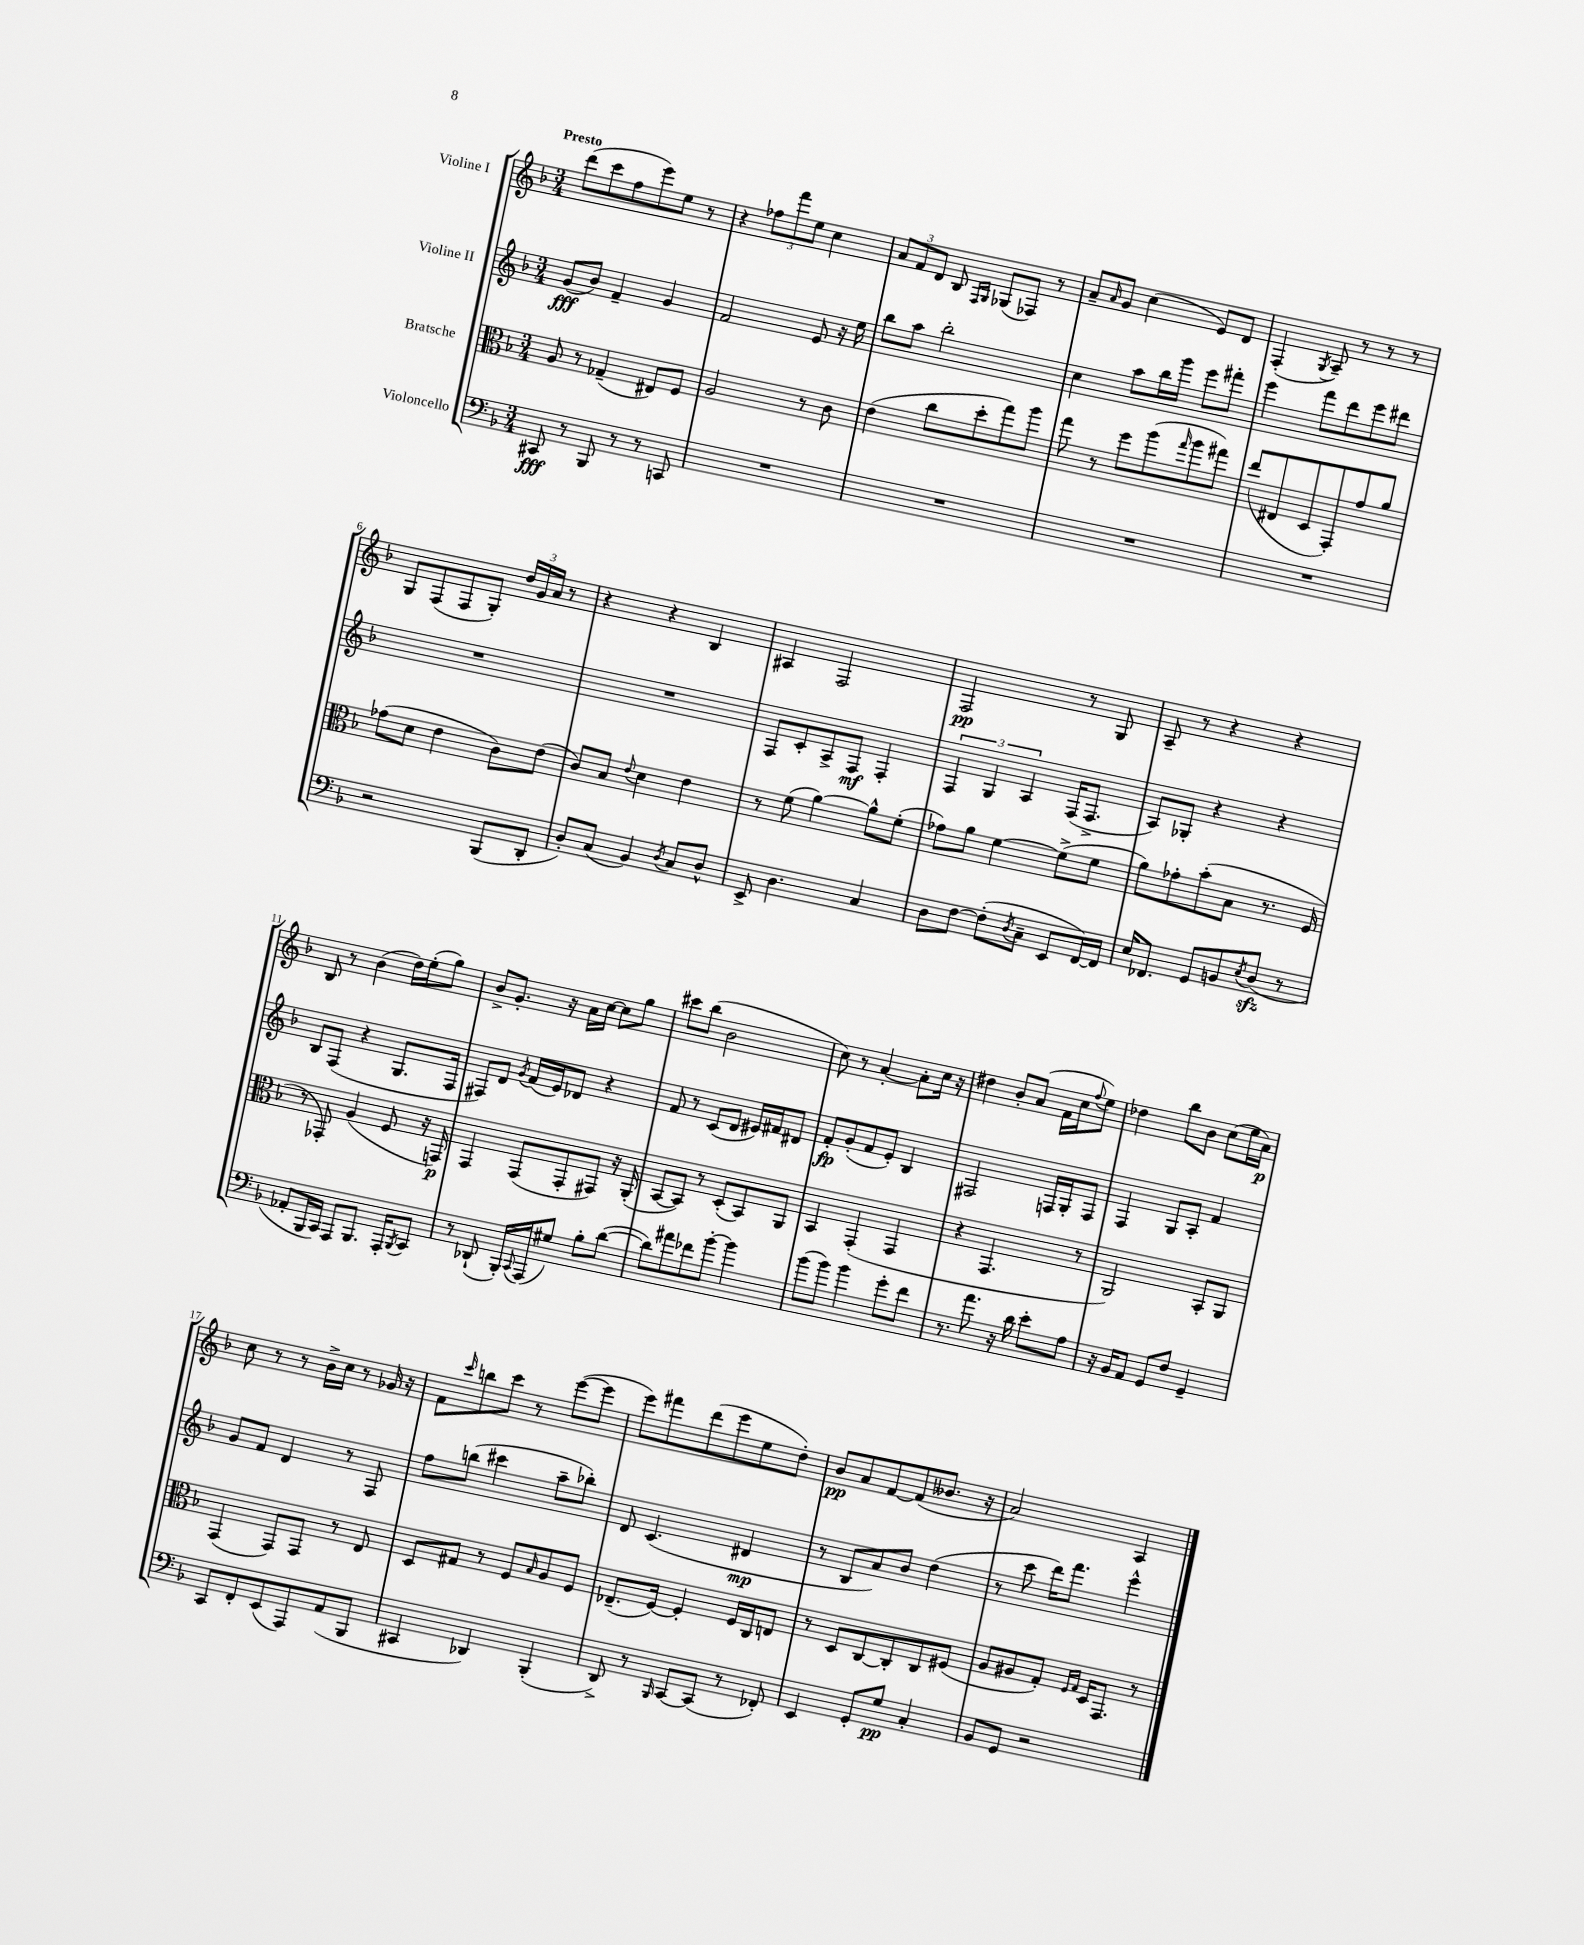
<<
\new StaffGroup <<
\new Staff = "s0" \with { instrumentName = "Violine I" } {
    \clef treble \key f \major \numericTimeSignature \time 3/4 \tempo "Presto"
    d'''8( c'''8 f''8 e'''8) e''8 r8 |
    r4 \tuplet 3/2 { fes''8 f'''8 e''8 } c''4 |
    \tuplet 3/2 { a'8 f'8 d'8 } bes8 \grace { f16 g16 } ges8( fes8) r8 |
    a'8-- \grace { a'16 } g'8 c''4( e'8) d'8 |
    f4-.( \acciaccatura { g8 } a8--) r8 r8 r8 |
    g8 f8( f8 g8-.) \tuplet 3/2 { d''16 g'16 a'16 } r8 |
    r4 r4 bes4 |
    ais4 f2 |
    f2\pp r8 g8 |
    a8-- r8 r4 r4 |
    bes8 r8 bes'4( d''16) e''16-.( g''8) |
    bes'8-> g'8.-. r16 a'16 c''16~ c''8 g''8 |
    cis'''8 bes''8( bes'2 |
    c''8) r8 a'4~-. a'8-. c''16 r16 |
    dis''4 bes'8-. a'8( f'16 c''16 \appoggiatura { f''8 } e''8) |
    des''4 bes''8 bes'8 c''8( e''16 a'16\p) |
    c''8 r8 r8 bes'16-> c''16 r8 ges'16 r16 |
    f'8 \grace { c'''16 } b''8 c'''8 r8 e'''8~( e'''8 |
    e'''8) fis'''8 d'''8( e'''8 e''8 d''8-.) |
    bes'8\pp a'8 f'8~ f'8( beses'8. r16 |
    a'2) a4 \bar "|." |
}
\new Staff = "s1" \with { instrumentName = "Violine II" } {
    \clef treble \key f \major \numericTimeSignature \time 3/4
    g'8\fff( bes'8) f'4-- g'4 |
    f'2 e'8 r16 e''16 |
    bes''8 a''8 bes''2-. |
    c''4 a''8 bes''16 g'''16 e'''8 fis'''8-. |
    e'''4 f'''8 d'''8 e'''8 dis'''8 |
    R2. |
    R2. |
    f8 c'8-. a8-> f8\mf f4-. |
    \tuplet 3/2 { f4 g4 a4 } f16( f8.-> |
    a8) ges8-. r4 r4 |
    bes8 f8( r4 g8. f16 |
    fis8) d'8 \acciaccatura { g'8 } f'16( e'16) des'8 r4 |
    f'8 r8 c'8( d'8 eis'16) fis'16 dis'8 |
    f'8-.\fp g'8-.( f'8 e'8-.) bes4 |
    fis2 f16 g16-. f8 |
    f4 g8 a8-. f'4 |
    g'8 f'8 d'4 r8 f8 |
    f''8 b''8( cis'''4 a''8-- bes''8-.) |
    d'8 c'4.( dis'4\mp |
    r8 bes8 a'8) bes'8 d''4( |
    r8 c'''8 d'''16) f'''8. e'''4-^ \bar "|." |
}
\new Staff = "s2" \with { instrumentName = "Bratsche" } {
    \clef alto \key f \major \numericTimeSignature \time 3/4
    a8 r8 ges4--( eis8) f8 |
    a2 r8 c'8 |
    e'4( c''8 d''8-. g''8) a''8 |
    g''8 r8 f''8 a''8( \grace { g''16 } a''8 gis''8) |
    e''8( eis8 d8 g,8-.) g'8 a'8 |
    ges'8( d'8 e'4 c'8) e'8( |
    c'8) bes8 \appoggiatura { e'8 } d'4 e'4 |
    r8 f'8( a'4~) a'8-^ f'8-.( |
    ges'8) a'8 f'4~ f'8->( f'8 |
    a'8) ges'8-. bes'8-.( bes8 r8. f16 |
    r8 ges,8-.) a4( f8 r16 g,16\p) |
    g,4 g,8( g,8-. gis,8) r16 a,16-.( |
    bes,8~ bes,8) r8 d8-.( bes,8) a,8 |
    bes,4 g,4-.( g,4 |
    r4 g,4. r8 |
    a,2) bes,8-. a,8 |
    g,4( g,8) g,8 r8 e8 |
    d8 gis8 r8 f8 \grace { bes16 } a8 f8 |
    ees8.--( f16~) f4-. f16 c16 e8 |
    r8 d8 c8~ c8-. c8 fis8( |
    a8 ais8 g8-.) \grace { f16 g16 } d16 g,8. r8 \bar "|." |
}
\new Staff = "s3" \with { instrumentName = "Violoncello" } {
    \clef bass \key f \major \numericTimeSignature \time 3/4
    cis,8\fff r8 bes,,8 r8 r8 c,8 |
    R2. |
    R2. |
    R2. |
    R2. |
    r2 bes,,8( d,8-. |
    d8-.) c8( bes,4) \acciaccatura { d8 } c8 d8-^ |
    e,8-> d4. c4 |
    d8 f8~ f8-.( \acciaccatura { d8 } c8-- e,8 f,16~) f,16 |
    e16 fes,8. g,8 b,8 \acciaccatura { e8 } d8\sfz( r8 |
    aes,8-. bes,,16 c,16) a,,8 bes,,8. a,,16-. \acciaccatura { bes,,8 } c,8 |
    r8 des,8-!( bes,,16-.) \appoggiatura { c,8 } a,,16( gis8) bes8-. d'8~( |
    d'8) ais'8 fes'8 bes'8~-. bes'4 |
    bes'8( bes'8) bes'4 g'8-. f'8 |
    r8. a'8. r16 d'16 e'8-. a8 |
    r16 bes,16 a,8 g,8 f8 g,4-- |
    c,8 f,8-. e,8( a,,8) a,8( bes,,8 |
    cis,4 des,4) bes,,4-.( |
    d,8->) r8 \grace { bes,,16 } c,8~ c,8( r8 fes,8-.) |
    e,4 g,8-. g8\pp c4-. |
    bes,8 g,8 r2 \bar "|." |
}
>>
>>
